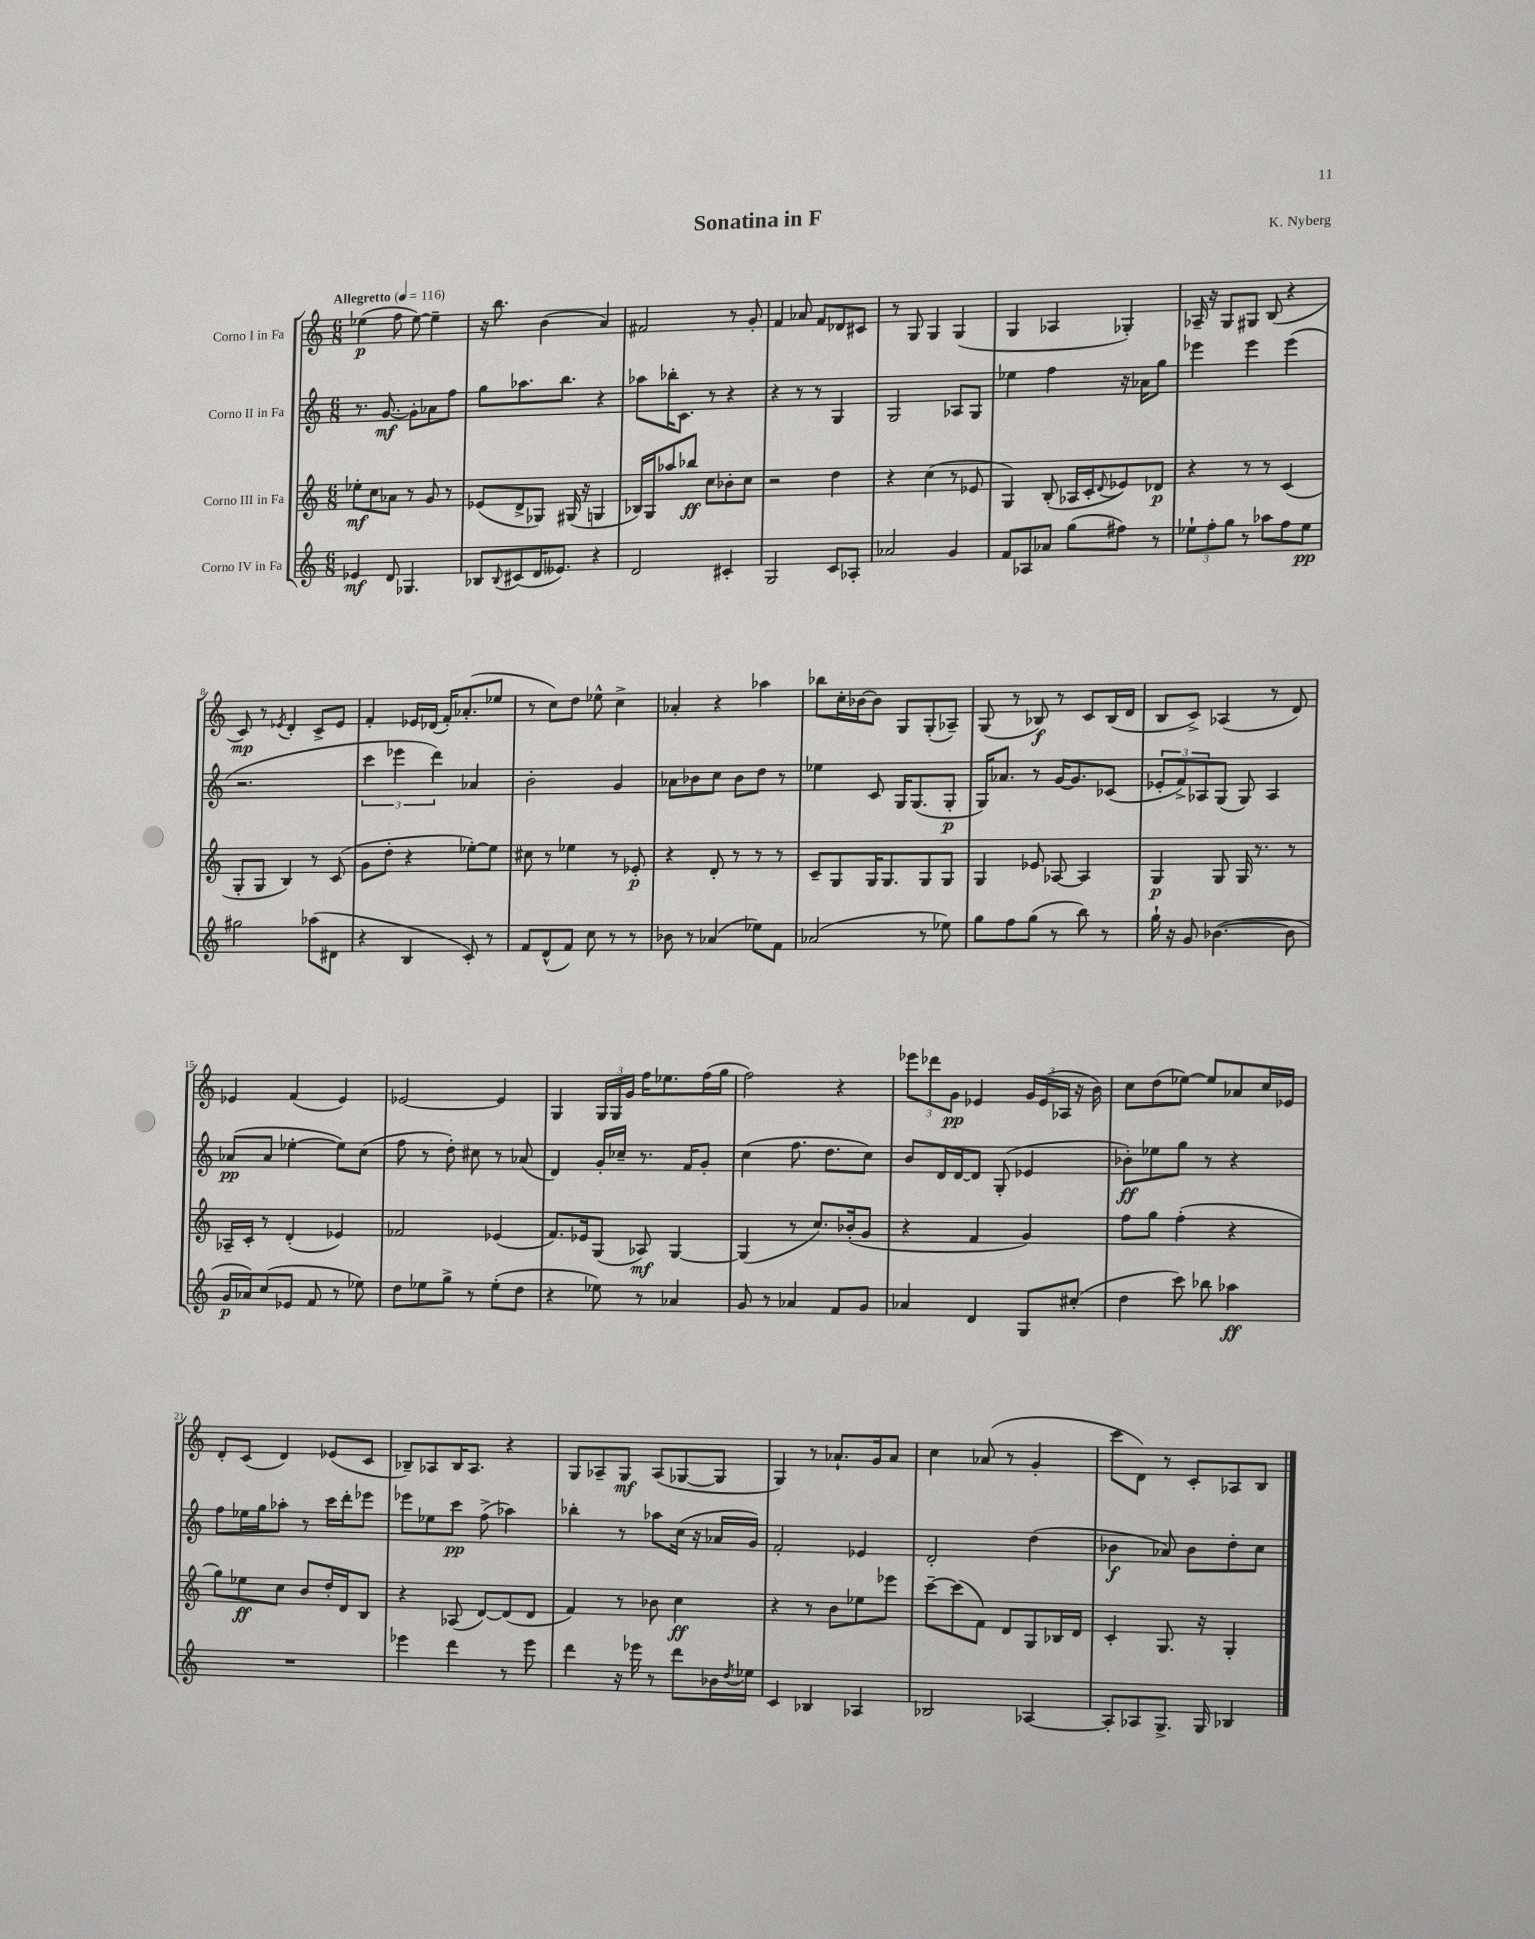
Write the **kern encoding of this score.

**kern	**kern	**kern	**kern
*staff4	*staff3	*staff2	*staff1
*clefG2	*clefG2	*clefG2	*clefG2
*k[]	*k[]	*k[]	*k[]
*M6/8	*M6/8	*M6/8	*M6/8
*MM116	*MM116	*MM116	*MM116
4e-/	8ee-'\L	8.r	(4ee-\
.	8cc\	.	.
.	.	[8.g/	.
8d/	8a-\J	.	8ff\
4.G-/	8r	8g'\]L	[8ee-\)
.	8g/	8a-\	4ee-~\]
.	8r	8ff\J	.
=	=	=	=
8B-/L	(8e-/L	8gg\L	16r
.	.	.	8.bb\
8qqB-/	.	.	.
(8c#/	8d^/	8.aa-\	.
16d/K	8G-/J)	.	(4b\
8.e--/J)	.	8.bb\J	.
.	(16G#/	.	.
.	16r	.	.
4r	4G/	4r	4a/)
=	=	=	=
2d/	16B-/LL)	8aa-\L	2f#/
.	16G/J	.	.
.	8aa-/	16bb-'\K	.
.	.	8.c\J	.
.	8bb-/J	.	.
.	8cc\L	8r	.
4c#'/	8b-'\	4r	8r
.	8cc\J	.	8g'/
=	=	=	=
2G/	2r	4r	4f/
.	.	8r	8a-/
.	.	8r	8f/L
8c/L	4dd\	4G/	8d-/
8A-'/J	.	.	8c#/J
=	=	=	=
2a-/	4r	2G/	8r
.	.	.	8G/
.	(4cc\	.	4G/
4g/	8r	8A-/L	(4G/
.	8e-/	8G/J	.
=	=	=	=
8f/L	4G/)	4ee-\	4G/
8A-/	.	.	.
8a-/J	(8B'/	4ff\	4A-/
(8gg\L	16A-/LL	.	.
.	16c'/J	.	.
.	8qqd/	.	.
8ff#\J)	8e-/)	16r	4G-'/)
.	.	16a-\LK	.
8r	8d-/J	8gg\J	.
=	=	=	=
12ee-`\L	4r	4eee-\	16A-~/
.	.	.	16r
12ff'\	.	.	.
.	.	.	8G/L
12gg\J	.	.	.
8r	8r	4eee-\	8G#/J
8aa-\L	8r	.	(8B/
8ff\	(4c/	(4eee-\	4r
8ee-\J	.	.	.
=	=	=	=
2gg#\	8G'/L	2.r	8c/)
.	8G/J	.	8r
.	.	.	8qe-/
.	4B/)	.	4d'/
(8aa-\L	8r	.	8c^/L
8d#\J	(8c/	.	8e-/J
=	=	=	=
4r	8g\L	6ccc\	4f'/
.	8dd'\J	.	.
.	.	6eee-\	.
4B/	4r	.	16e-/LL
.	.	.	(16d-/JJ
.	.	6ddd\)	.
.	.	.	16f'/LK)
.	.	.	(8.a-'/
8c'/)	[8ee-'\L)	4a-/	.
8r	8ee-\]J	.	8ee-/J
=	=	=	=
8f/L	8cc#\	2b'\	8r
(8d^^/	8r	.	8cc\L)
8f/J)	4ee-\	.	8dd\J
8cc\	.	.	8ee-^^\
8r	8r	4g/	4cc^\
8r	8e-'/	.	.
=	=	=	=
8b-\	4r	8a-\L	4a-'/
8r	.	8b-\	.
(4a-/	8d'/	8cc\J	4r
.	8r	8b-\L	.
8ee-\L)	8r	8dd\J	4aa-\
8f\J	8r	8r	.
=	=	=	=
(2a-/	8c~/L	4ee-\	8bb-\L
.	8G/	.	16cc'\L
.	.	.	[16b-\J
.	16G/K	8c/	8b-\]J
.	8.G/	.	.
.	.	16G/LK	8G/L
.	.	(8.G/	.
8r	8G/	.	(8G'/
8ee-\)	8G/J	8G'/J	8A-~/J)
=	=	=	=
8gg\L	4G/	16G/LK)	(8G/
.	.	8.a-/J	.
8ff\	.	.	8r
(8gg\J	8e-/	8r	8B-/)
8r	[8A-/	[16g/LK	8r
.	.	8.g/]	.
8bb\)	4A-/]	.	8c/L
8r	.	(8c-/J	(16B-/L
.	.	.	16d/JJ
=	=	=	=
16gg`\	4G/	12e-'/L	8B/L
16r	.	.	.
.	.	12f^/)	.
8g/	.	.	8c^/J)
.	.	12A-/	.
([4.b-\	8G/	(8G/J	(4A-/
.	16G/	8G/)	.
.	8.r	.	.
.	.	4A-/	8r
8b-\]	8r	.	8d/)
=	=	=	=
16g/LL	16A-~/LL	(8a-/L	4e-/
16a-/J)	16c'/JJ	.	.
(8cc/	8r	8a-/J	.
8e-/J	(4d'/	[4ee-'\	(4f/
8f/	.	.	.
8r	4e-/)	8ee-\]L)	4e-/)
8ee-\)	.	(8cc\J	.
=	=	=	=
8dd\L	2f-/	8ff\	[2e-/
8ee-\	.	8r	.
8gg^\J	.	8dd'\)	.
8r	.	8cc#\	.
(8ee-'\L	(4e-/	8r	4e-/]
8dd\J	.	(8a-/	.
=	=	=	=
4r	8.f/L)	4d/)	4G/
.	16e-/k	.	.
8ee-\)	(8G/J	16g'/LL	24G/LL
.	.	.	24G/
.	.	16cc-~/JJ	.
.	.	.	24g/JJ
8r	8A-/)	8.r	16ff\LK
.	.	.	8.ee-\
4a-/	[4G/	.	.
.	.	16f/LK	.
.	.	8g'/J	(16ff\L
.	.	.	16gg\JJ
=	=	=	=
8g/	(4G/]	(4cc\	2ff\)
8r	.	.	.
4a-/	8r	8.ff\	.
.	8.cc/L)	.	.
.	.	8.dd\L	.
8f/L	.	.	4r
.	(16b-'/k	.	.
8g/J	8g/J	8cc\J)	.
=	=	=	=
4a-/	4r	8b/L	12eee-\L
.	.	.	12ddd-\
.	.	16d/L	.
.	.	.	12g\J
.	.	[16d/J	.
4d/	4f/	8d/]J	4e-/
.	.	(8G'/	.
8G/L	4g/)	4e-/	24g/LL
.	.	.	(24e-/
.	.	.	24A-/JJ
(8cc#'/J	.	.	16r
.	.	.	16b\)
=	=	=	=
4dd\	8ff\L	8b-'\L)	8cc\L
.	8gg\J	8ee-\	(8dd\
8ccc\)	(4ff'\	8gg\J	[8ee-\J)
8bb-\	.	8r	8ee-/]L
4aa-\	4r	4r	8a-/
.	.	.	16cc/L
.	.	.	16e-/JJ
=	=	=	=
2.r	8gg\L)	8ff\L	8d'/L
.	8ee-\	16ee-\L	(8c/J
.	.	16gg\J	.
.	8cc\J	8aa-'\J	4d/)
.	8b/L	8r	.
.	16dd'/L	16ccc\LL	(8e-/L
.	16d/J	16ddd'\J	.
.	8B/J	8eee-\J	8c/J
=	=	=	=
4eee-\	4r	8eee-\L	8B-~/L)
.	.	8ee-\	8A-/
4ddd\	(8A-/	8ccc\J	16B-/K
.	.	.	8.A-/J
.	[8d/L)	(8ff^\	.
8r	(8d/]	4aa-\)	4r
8eee-\	8d/J	.	.
=	=	=	=
4ddd\	4f/)	4bb-'\	8G/L
.	.	.	8A-~/
16r	8r	8r	8G/J
16eee-\	.	.	.
8r	8b-\	8aa-\L	(8A-/L
8ddd\L	4cc\	(16cc\Jk	[8G-/
.	.	16r	.
16b-\L	.	16a-/LL	8G-/]J
8qdd/	.	.	.
16ee-\JJ	.	16g/JJ)	.
=	=	=	=
4c/	4r	2f'/	4G/)
4B-/	8r	.	8r
.	8b\L	.	8.a-`/L
4A-/	8ee-\	4e-/	.
.	.	.	16g/k
.	8eee-\J	.	8a-/J
=	=	=	=
2B-/	[8ccc~\L	2d'/	4cc\
.	(8ccc\]	.	.
.	8f\J)	.	(8a-/
.	8d/L	.	8r
[4A-/	8G/	(4dd\	4g'/
.	16B-/L	.	.
.	16d/JJ	.	.
=	=	=	=
8A-'/]L	4c'/	4b-\	8ccc\L
8A-/	.	.	8d\J)
8.G^/J	8.G/	8a-/)	8r
.	.	8b-\L	8c'/L
16G/	16r	.	.
4B-/	4G'/	8dd'\	8A-/
.	.	8cc\J	8B/J
==	==	==	==
*-	*-	*-	*-
